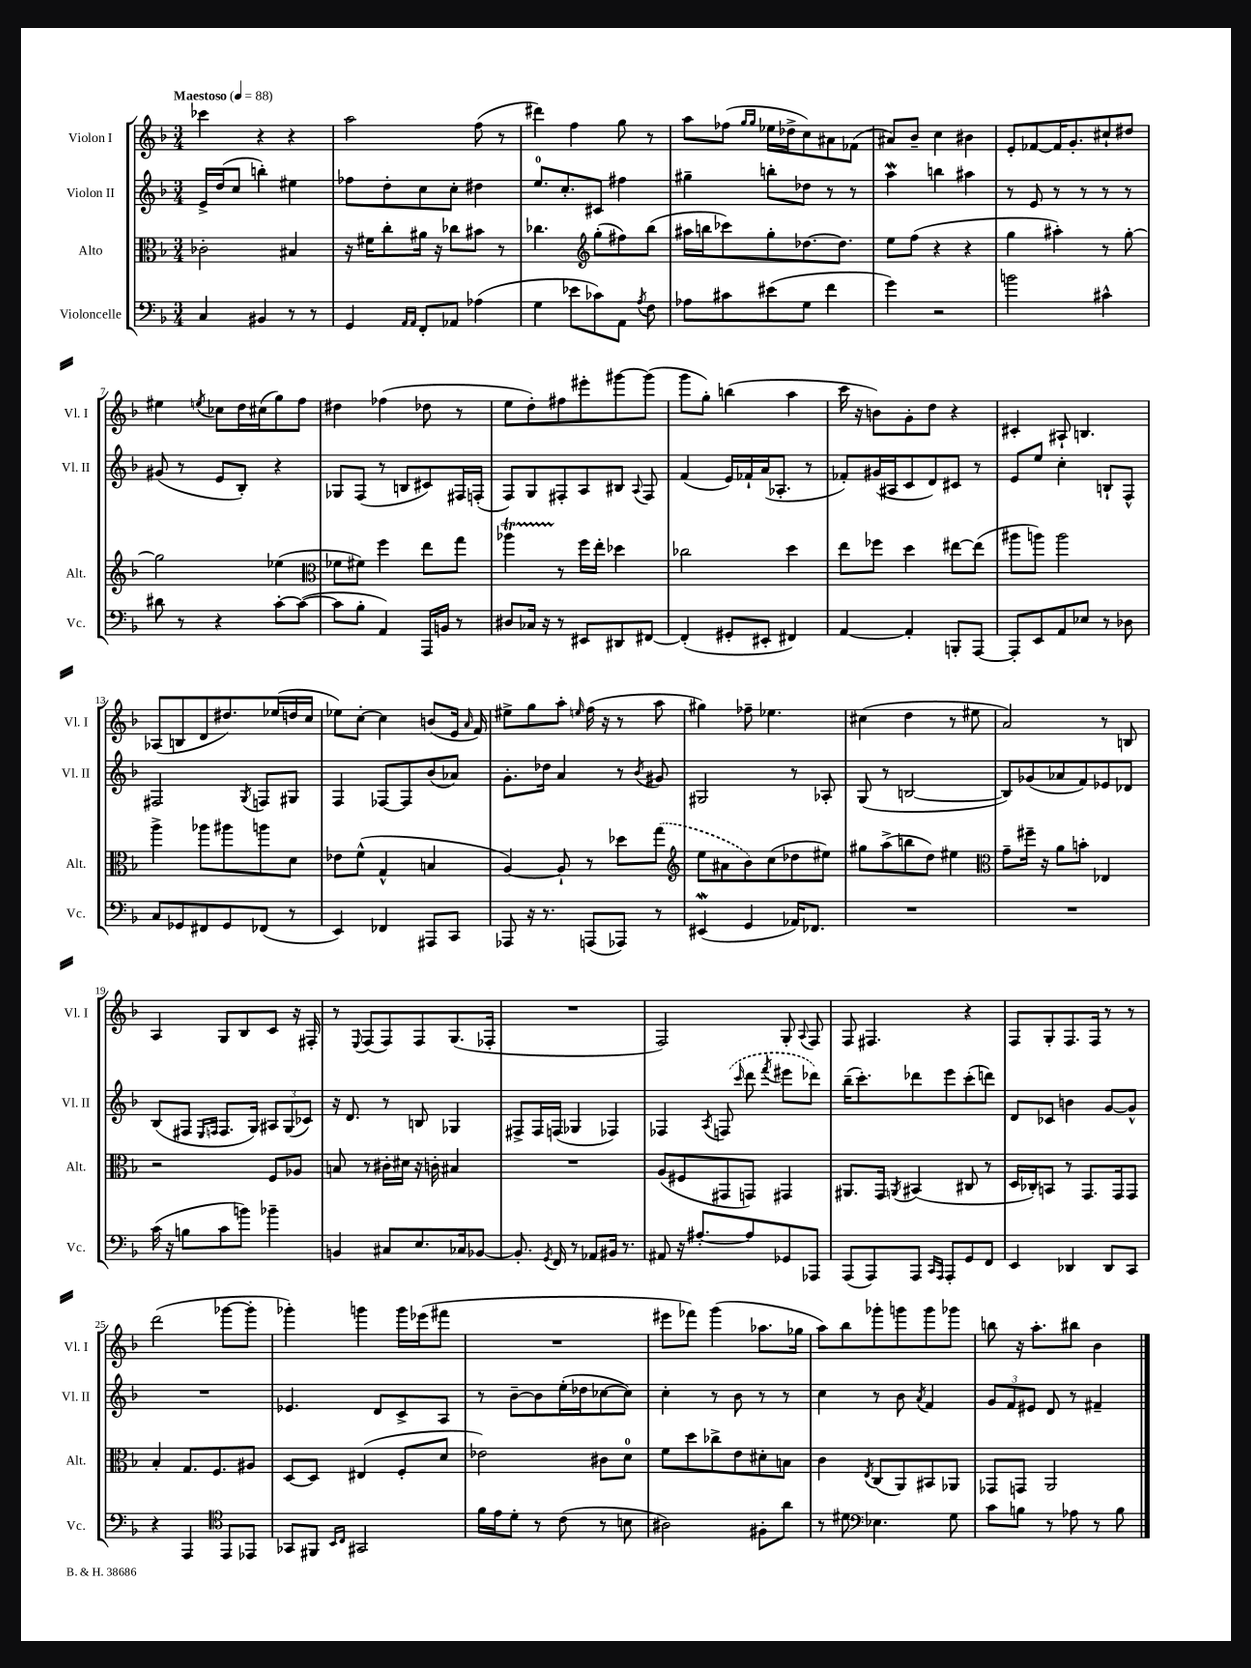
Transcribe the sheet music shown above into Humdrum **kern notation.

**kern	**kern	**kern	**kern
*staff4	*staff3	*staff2	*staff1
*clefF4	*clefC3	*clefG2	*clefG2
*k[b-]	*k[b-]	*k[b-]	*k[b-]
*M3/4	*M3/4	*M3/4	*M3/4
*MM88	*MM88	*MM88	*MM88
4C	2c-'	16e^	4ccc-
.	.	(16dd	.
.	.	8cc	.
4BB#	.	4bb')	4r
8r	4B#	4ee#	4r
8r	.	.	.
=	=	=	=
4GG	16r	8ff-	2aa
.	16f#	.	.
.	8cc'	8dd'	.
16qqAA	.	.	.
16qqAA	.	.	.
8FF'	16a#	8cc	.
.	16r	.	.
8AA-	8cc-	8cc'	.
(4A-	8b#	4dd#	(8ff
.	8r	.	8r
=	=	=	=
4G	4.cc-	8.ee	4ddd#)
.	.	8.cc'	.
8e-	.	.	4ff
*	*clefG2	*	*
8c-)	(8gg'	8c#	.
8AA	8ff#)	4ff#	8gg
8qA	.	.	.
8F	(8bb-	.	8r
=	=	=	=
8A-	16aa#	4gg#~	8aa
.	16bb	.	.
8c#	8ccc-)	.	(8ff-
.	.	.	16qqgg
.	.	.	16qqgg
(8e#	8gg'	8bb'	16ee-
.	.	.	16dd-^
8G	[8.dd-	8dd-	8cc)
4f	.	8r	8a#
.	8.dd-]	.	.
.	.	8r	(8f-
=	=	=	=
4g)	8ee	4aa	8a#)
.	(8ff	.	8b-~
2r	4r	4bb	4cc
.	4r	4aa#	4b#
=	=	=	=
2b	4gg	8r	8e'
.	.	8e	[8f-
.	4aa#')	8r	16f-]
.	.	.	8.g'
.	.	8r	.
4c#^^	8r	8r	8cc#`
.	[8gg'	8r	8dd#
=	=	=	=
8d#	2gg]	(8g#	4ee#
8r	.	8r	.
.	.	.	8qee
4r	.	8e	8cc-
.	.	8B-')	16dd
.	.	.	(16cc#
[8c'	(4ee-	4r	8gg)
(8c_	.	.	8ff
=	=	=	=
*	*clefC3	*	*
8c]	8f-	8G-	4dd#
8B-'	8f#)	(8F	.
4AA)	4ff	8r	(4ff-
.	.	8B	.
16AAA	8ee	8c#)	8dd-
16BB	.	.	.
8r	8gg	16F#	8r
.	.	(16F'	.
=	=	=	=
8D#	4aa-	8F)	8ee
16C-	.	8G	8dd')
16r	.	.	.
8r	8r	8F#'	8ff#
8EE#	16ff	8A	8eee#'
.	16ee'	.	.
8DD#	4dd-	8B#	[8ggg#
.	.	8qqA	.
[8FF#	.	8F#	(8ggg#]
=	=	=	=
(4FF#']	2cc-	(4f	8ggg
.	.	.	8gg')
8GG#'	.	16e)	(4bb
.	.	16f-`	.
8EE#'	.	(16a	.
.	.	8.A-'	.
4FF#)	4dd	.	4aa
.	.	8r	.
=	=	=	=
[4AA	8ee	8f-')	16ccc
.	.	.	16r
.	8ff-	(16g#	8b)
.	.	16A#	.
4AA']	4dd	8c	8g'
.	.	8d)	8dd
8BBB'	[8ee#	8c#	4r
[8AAA	(8ee#]	8r	.
=	=	=	=
8AAA']	8aa#	8e	4c#'
8EE	8aa)	8ee	.
8AA	2aa	4cc'	8A#`
8E-	.	.	4.B
8r	.	8B`	.
8D-	.	8F^^	.
=	=	=	=
8C	4aa^	2F#	(8A-
8GG-	.	.	8B
8FF#	8aa-	.	8d
8GG-	8aa#	.	8.dd#)
.	.	8qG	.
(8FF-	8aa	8F	.
.	.	.	(16ee-
8r	8d	8G#	16dd
.	.	.	16cc
=	=	=	=
4EE)	8e-	4F	8ee-)
.	(8f^^	.	[8cc'
4FF-	4G^^	[8F-	4cc]
.	.	8F-]	.
8AAA#	4B	(8b-	(8b
8CC	.	8a-)	16e
.	.	.	16qqa
.	.	.	16f)
=	=	=	=
8AAA-	[4A)	8.g'	8ee#^
16r	.	.	8gg
8.r	.	16dd-	.
.	8A`]	4a	8aa'
.	.	.	16qqee
(8AAA	8r	.	(16ff
.	.	.	16r
8AAA-)	8dd-	8r	8r
.	.	8qb-	.
8r	(8gg	8g#	8aa
=	=	=	=
*	*clefG2	*	*
(4EE#	8ee	2G#	4gg#)
.	8a#	.	.
4GG	8b-)	.	8ff-~
.	(8cc	.	4.ee-
16AA-)	8dd-	8r	.
8.FF-	.	.	.
.	8ee#)	8A-'	.
=	=	=	=
2.r	8gg#	(8G	(4cc#
.	(8aa^	8r	.
.	8bb	[2B	4dd
.	8dd)	.	.
.	4ee#	.	8r
.	.	.	8ee#
=	=	=	=
*	*clefC3	*	*
2.r	8g~	8B])	2a)
.	16ff#~	(8g-	.
.	16r	.	.
.	8a	8a-	.
.	8b'	8f)	.
.	4E-	8e-	8r
.	.	8d-	8B
=	=	=	=
(16c	2r	(8B-	4A
16r	.	.	.
8B	.	8F#	.
.	.	16qqE	.
.	.	16qqF	.
8c	.	8.F	8G
8b)	.	.	8B-
.	.	16G)	.
4b-~	8F	12A#	8c
.	.	(12G	.
.	8A-	.	16r
.	.	12c-)	.
.	.	.	16F#'
=	=	=	=
4BB	8B	16r	8r
.	.	8.d	.
.	.	.	8qqE
.	8r	.	(8F
8C#	16c#'	8r	8F)
.	16d#	.	.
8.E	16r	8B	8F
.	16c'	.	.
.	4B#	4G-	(8.G
16C-	.	.	.
[8BB-	.	.	.
.	.	.	16F-'
=	=	=	=
8.BB-']	2.r	8F#^	2.r
.	.	16F#	.
8qGG	.	.	.
16FF	.	(16F	.
8r	.	4G-	.
8AA-	.	.	.
16BB#	.	4F-)	.
8.r	.	.	.
=	=	=	=
8AA#	(8A	4F-	2F)
16r	8F#	.	.
[8.A#'	.	.	.
.	.	8qA	.
.	8GG#	(8F	.
.	.	16qqccc	.
8A#]	8GG)	8ddd	.
.	.	8qfff	.
8GG-	4GG#	8eee#	8G'
.	.	.	8qqA
8AAA-	.	8ddd-)	8F
=	=	=	=
(8AAA	8.AA#	(16bb-~	8F
.	.	8.ccc')	.
8AAA)	.	.	4.F#
.	16GG	.	.
.	8qAA	.	.
8AAA	(4BB#	8ddd-	.
16qqCC	.	.	.
16qqAAA	.	.	.
8AAA'	.	8eee	.
8GG	8C#	(8ccc'	4r
8FF	8r	8ddd)	.
=	=	=	=
4EE	16D	8d	8F
.	16C-')	.	.
.	8BB	8c-	8G'
4DD-	8r	4b	8.F
.	8.GG	.	.
.	.	.	16F
8DD-	.	[8g	8r
.	16GG	.	.
8CC	8GG	8g^^]	8r
=	=	=	=
4r	4B-'	2.r	(2ddd
4AAA	8.G	.	.
.	8.F	.	.
*clefC4	*	*	*
8EE	.	.	[8ggg-
8EE-	8A#	.	8ggg-']
=	=	=	=
8GG-	[8D	4.e-	4ggg-')
8FF#	8D]	.	.
16qqBB-	.	.	.
16qqC	.	.	.
2GG#	(4E#	.	4ggg
.	.	8d	.
.	8F'	8c^	16ggg
.	.	.	(16eee-
.	8d	8A	8fff#
=	=	=	=
16f	2e-)	8r	2.r
16e	.	.	.
8d'	.	[8b-~	.
8r	.	8b-]	.
(8c	.	(16ee'	.
.	.	16dd-	.
8r	8c#	[8cc-	.
8B	8d	8cc-])	.
=	=	=	=
2A#)	8f	4cc'	8eee#
.	8dd	.	8fff-)
.	8cc-^	8r	(4ggg
.	8e	8b-	.
8F#'	8d#'	8r	8.aa-
8a	8B	8r	.
.	.	.	16gg-
=	=	=	=
8r	4c	4cc	8aa)
8d#	.	.	8bb-
*clefF4	*	*	*
.	8qE	.	.
4.E-	(8C	8r	8ggg-'
.	8AA)	8b-	8ggg
.	.	8qa	.
.	8BB#	4f	8ggg
8G	8AA-	.	8ggg-
=	=	=	=
8c	8GG-	12g	8bb
.	.	12f	.
8B	8GG	.	16r
.	.	12e#	.
.	.	.	8.aa'
8r	2AA	8d	.
8A-	.	8r	8bb#
8r	.	4f#~	4b-
8B	.	.	.
==	==	==	==
*-	*-	*-	*-
